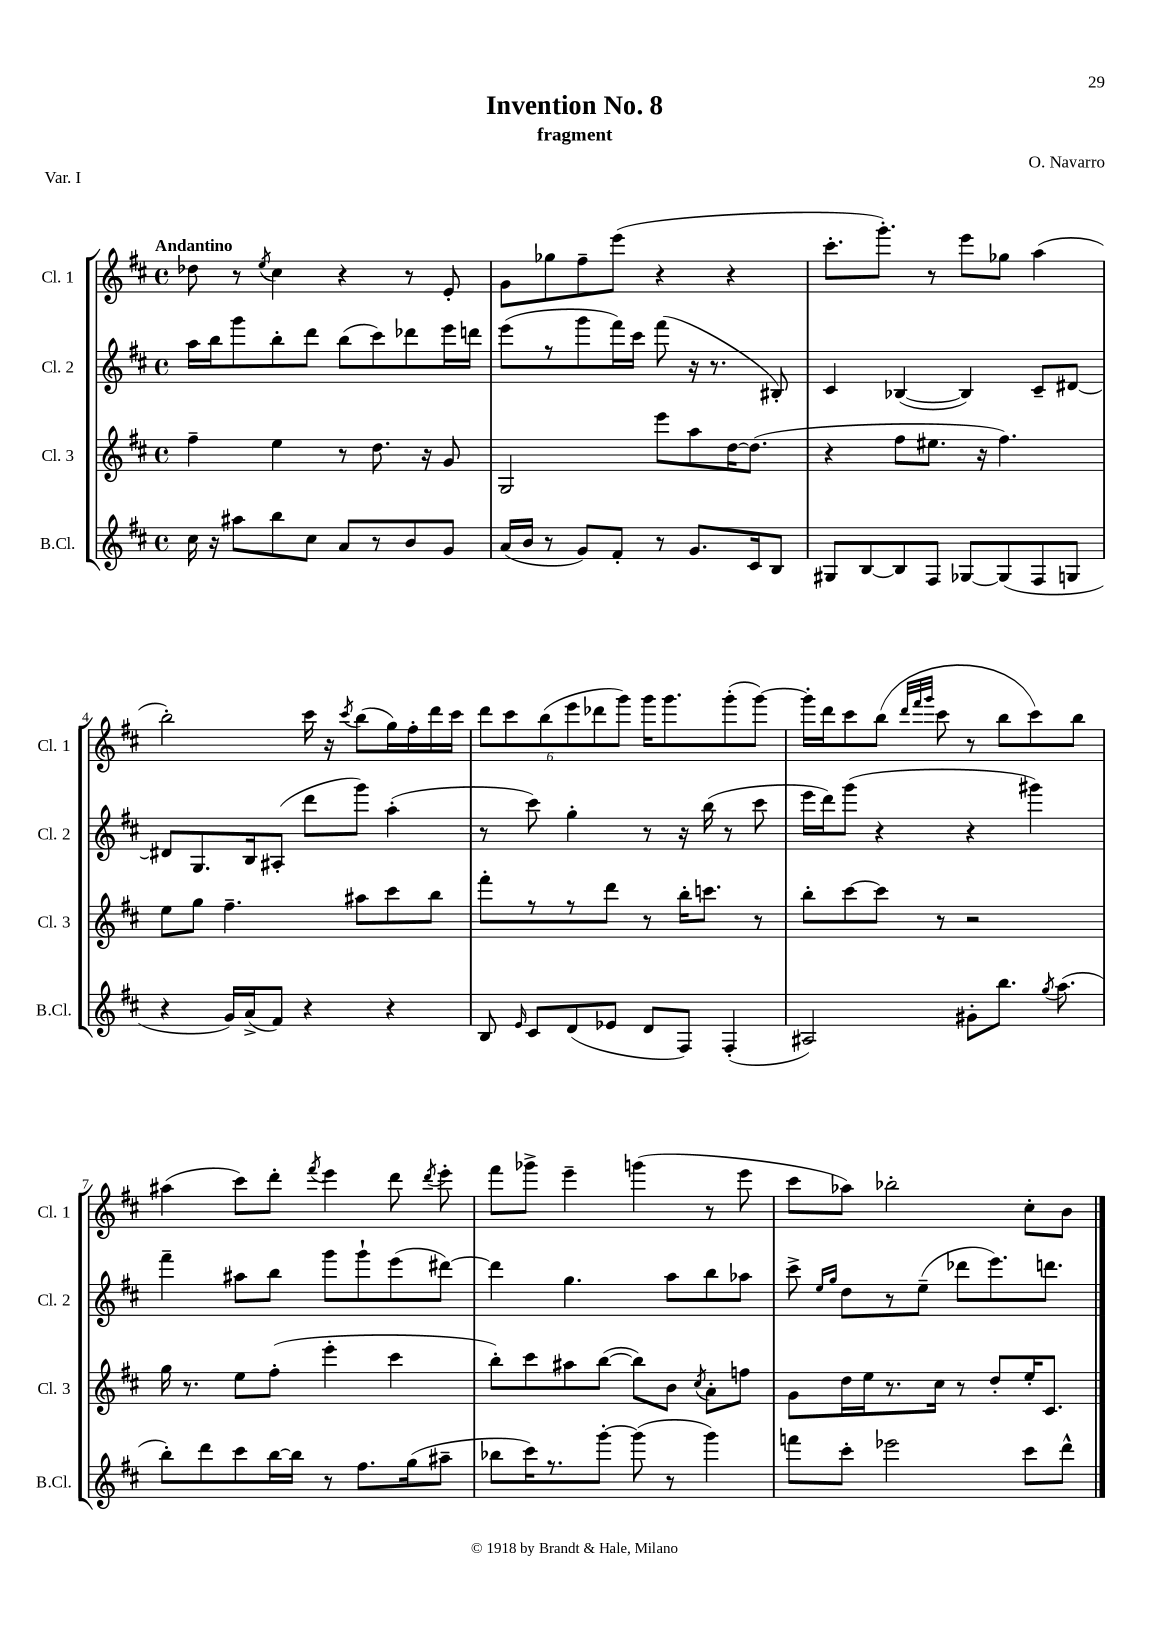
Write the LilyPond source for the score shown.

\header { title = "Invention No. 8" composer = "O. Navarro" subtitle = "fragment" piece = "Var. I" }
<<
\new StaffGroup <<
\new Staff = "s0" \with { instrumentName = "Cl. 1" shortInstrumentName = "Cl. 1" } {
    \clef treble \key d \major \defaultTimeSignature \time 4/4 \tempo "Andantino"
    \autoBeamOff des''8 r8 \acciaccatura { e''8 } cis''4 r4 r8 e'8-. |
    g'8[ ges''8 fis''8-- e'''8]( r4 r4 |
    cis'''8.[-. g'''8.]-.) r8 e'''8[ ges''8] a''4( |
    b''2-.) cis'''16 r16 \acciaccatura { cis'''8 } b''8[( g''16) fis''16-. d'''16 cis'''16] |
    \tuplet 6/4 { d'''8[ cis'''8 b''8( e'''8 des'''8 g'''8]) } g'''16[ g'''8. g'''8-.( g'''8]~) |
    g'''16[-. d'''16 cis'''8 b''8]( \grace { d'''32[ fis'''32 g'''32] } cis'''8 r8 b''8[ cis'''8) b''8] |
    ais''4( cis'''8[) d'''8]-. \acciaccatura { fis'''8 } e'''4 d'''8 \acciaccatura { d'''8 } e'''8-. |
    fis'''8[ ges'''8]-> e'''4-- g'''4( r8 e'''8 |
    cis'''8[ aes''8]) bes''2-. cis''8[-. b'8] \bar "|." |
}
\new Staff = "s1" \with { instrumentName = "Cl. 2" shortInstrumentName = "Cl. 2" } {
    \clef treble \key d \major \defaultTimeSignature \time 4/4
    \autoBeamOff a''16[ b''16 g'''8 b''8-. d'''8] b''8[( cis'''8) des'''8 e'''16 d'''16] |
    e'''8[( r8 g'''8 fis'''16) cis'''16] fis'''8( r16 r8. bis8-.) |
    cis'4 bes4~( bes4) cis'8[-- dis'8]~ |
    dis'8[ g8. b16 ais8]-.( d'''8[ g'''8]) a''4-.( |
    r8 cis'''8) g''4-. r8 r16 b''16( r8 cis'''8 |
    e'''16[ d'''16) g'''8]( r4 r4 gis'''4) |
    fis'''4-- ais''8[ b''8] g'''8[ g'''8-! e'''8( dis'''8]~) |
    dis'''4 g''4. a''8[ b''8 aes''8] |
    cis'''8-> \grace { e''16[ g''16] } d''8[ r8 e''8]--( des'''8[ e'''8.) d'''8.] \bar "|." |
}
\new Staff = "s2" \with { instrumentName = "Cl. 3" shortInstrumentName = "Cl. 3" } {
    \clef treble \key d \major \defaultTimeSignature \time 4/4
    \autoBeamOff fis''4-- e''4 r8 d''8. r16 g'8 |
    g2 e'''8[ a''8 d''16~ d''8.]( |
    r4 fis''8[ eis''8.] r16 fis''4.) |
    e''8[ g''8] fis''4.-- ais''8[ cis'''8 b''8] |
    fis'''8[-. r8 r8 d'''8] r8 b''16[-. c'''8.] r8 |
    b''8[-. cis'''8~ cis'''8] r8 r2 |
    g''16 r8. e''8[ fis''8]-.( e'''4-. cis'''4 |
    b''8[-.) cis'''8 ais''8 b''8]~( b''8[) b'8] \acciaccatura { cis''8 } a'8[-. f''8] |
    g'8[ d''16 e''16 r8. cis''16] r8 d''8[-. e''16-. cis'8.] \bar "|." |
}
\new Staff = "s3" \with { instrumentName = "B.Cl." shortInstrumentName = "B.Cl." } {
    \clef treble \key d \major \defaultTimeSignature \time 4/4
    \autoBeamOff cis''16 r16 ais''8[ b''8 cis''8] a'8[ r8 b'8 g'8] |
    a'16[( b'16] r8 g'8[) fis'8]-. r8 g'8.[ cis'16 b8] |
    gis8[ b8~ b8 fis8] ges8[~ ges8( fis8 g8] |
    r4 g'16[) a'16->( fis'8]) r4 r4 |
    b8 \grace { e'16 } cis'8[ d'8( ees'8] d'8[ fis8]) fis4-.( |
    ais2) gis'8[-. b''8.] \acciaccatura { g''8 } a''8.( |
    b''8[-.) d'''8 cis'''8 b''16~ b''16] r8 fis''8.[ g''16( ais''8]-- |
    bes''8[ cis'''16) r8. g'''8]~-. g'''8( r8 g'''4) |
    f'''8[ cis'''8]-. ees'''2 cis'''8[ d'''8]-^ \bar "|." |
}
>>
>>
